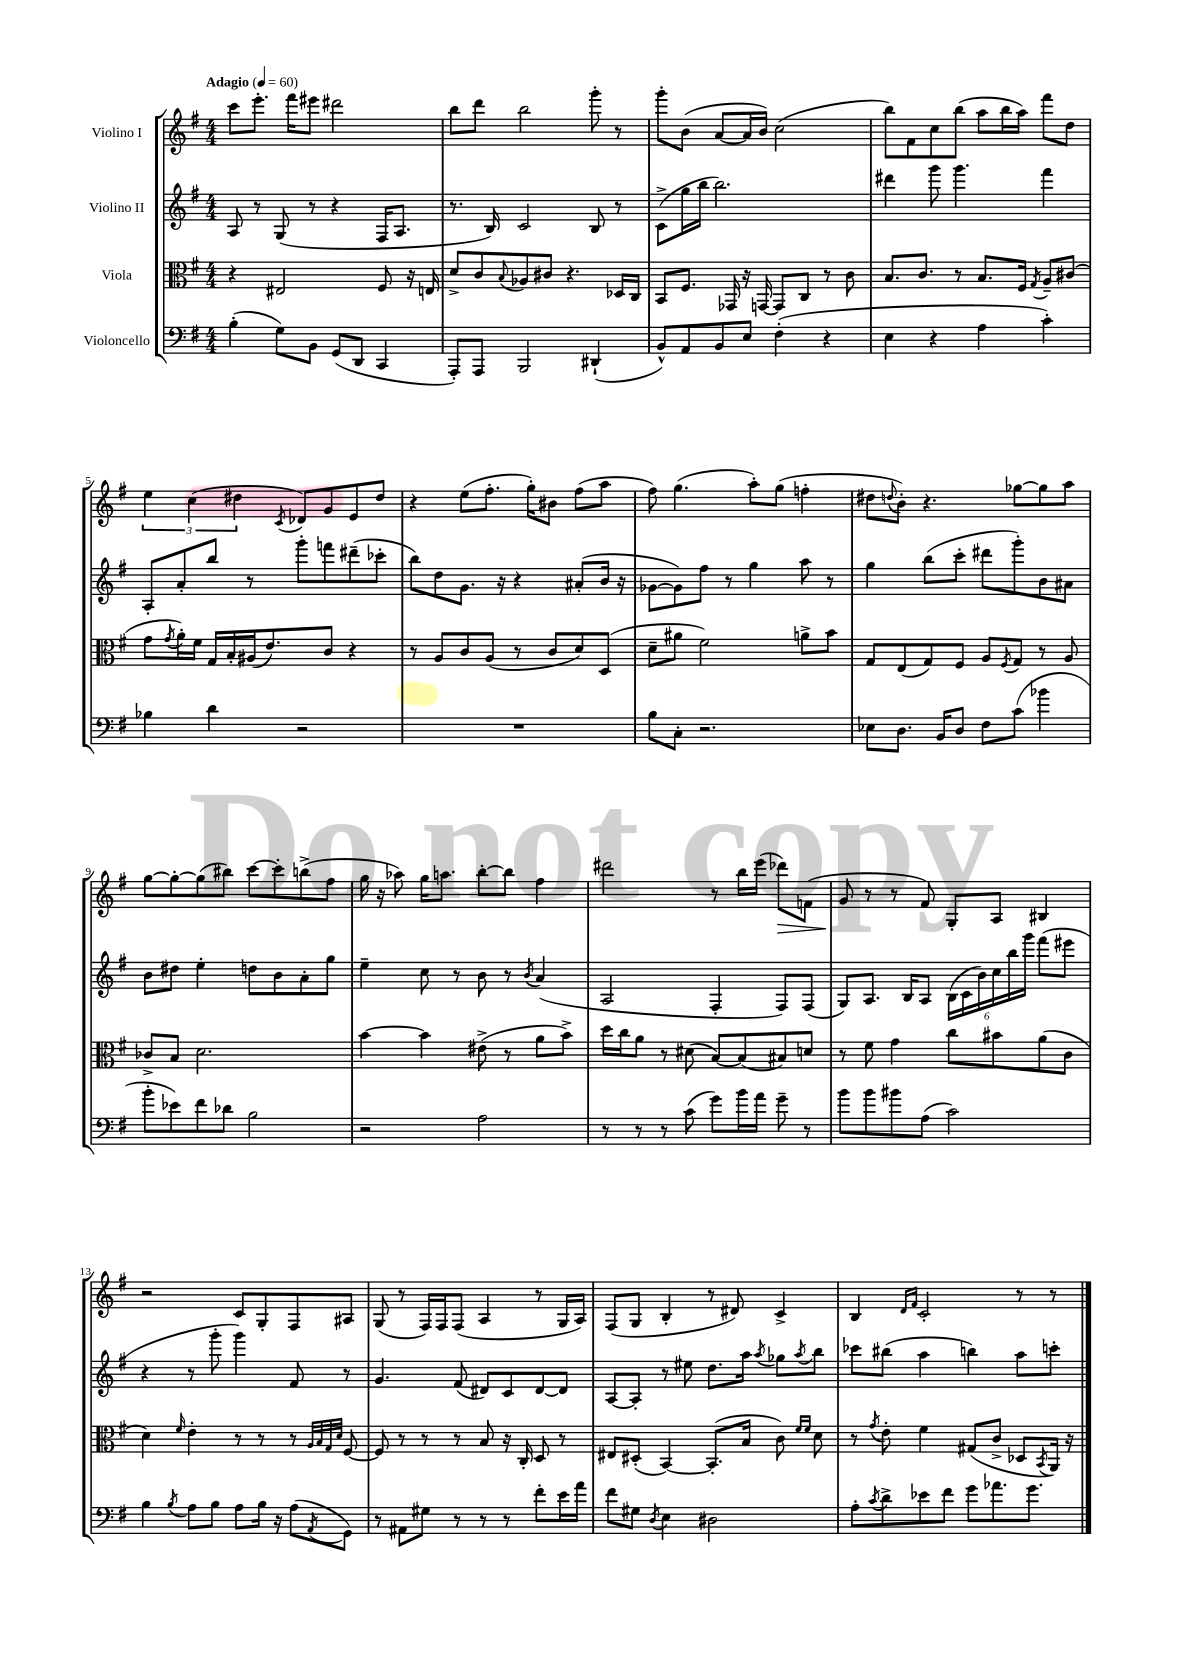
<<
\new StaffGroup <<
\new Staff = "s0" \with { instrumentName = "Violino I" } {
    \clef treble \key g \major \numericTimeSignature \time 4/4 \tempo "Adagio" 4 = 60
    c'''8 e'''8.-. fis'''16 eis'''8 dis'''2 |
    b''8 d'''8 b''2 g'''8-. r8 |
    g'''8-. b'8( a'8~ a'16 b'16) c''2( |
    b''8) fis'8 c''8 b''8( a''8 b''16 a''16) fis'''8 d''8 |
    \tuplet 3/2 { e''4 c''4( dis''4 } \acciaccatura { c'8 } des'8) g'8 e'8 dis''8 |
    r4 e''8( fis''8.-. g''16-.) bis'8 fis''8( a''8 |
    fis''8) g''4.( a''8-.) g''8( f''4-. |
    dis''8 \appoggiatura { d''8 } b'8-.) r4. ges''8~ ges''8 a''8 |
    g''8~ g''8~-. g''8( bis''8) c'''8~ c'''8-. b''8->( fis''8 |
    g''16 r16 aes''8) g''16 a''8. b''8~-. b''8 fis''4 |
    dis'''2 r8 b''16 e'''16( des'''8\>) f'8( |
    g'8\! r8 r8 fis'8) g8-. a8 bis4 |
    r2 c'8 g8-. fis8 ais8 |
    g8( r8 fis16) fis16 fis8( a4 r8 g16 a16) |
    fis8( g8 b4-. r8 dis'8) c'4-> |
    b4 \grace { d'16 fis'16 } c'2-. r8 r8 \bar "|." |
}
\new Staff = "s1" \with { instrumentName = "Violino II" } {
    \clef treble \key g \major \numericTimeSignature \time 4/4
    a8 r8 g8( r8 r4 fis16 a8. |
    r8. b16) c'2 b8 r8 |
    c'8->( g''16 b''16 b''2.) |
    dis'''4 g'''8 g'''4. fis'''4 |
    a8-. a'8-. b''8 r8 g'''8-. f'''8 dis'''8--( ces'''8-. |
    b''8) d''8 g'8. r16 r4 ais'8-.( b'16 r16 |
    ges'8~ ges'8) fis''8 r8 g''4 a''8 r8 |
    g''4 b''8( c'''8-. dis'''8 g'''8-.) b'8 ais'8 |
    b'8 dis''8 e''4-. d''8 b'8 a'8-. g''8 |
    e''4-- c''8 r8 b'8 r8 \acciaccatura { b'8 } a'4( |
    a2 fis4-. fis8) fis8( |
    g8) a8. b16 a8 \tuplet 6/4 { b16( c'16 b'16) c''16 b''16 g'''16 } fis'''8( eis'''8 |
    r4 r8 g'''8-. g'''4) fis'8 r8 |
    g'4. fis'8( dis'8) c'8 dis'8~ dis'8 |
    a8~ a8-. r8 eis''8 d''8. a''16 \acciaccatura { a''8 } ges''8 \acciaccatura { a''8 } b''8 |
    ces'''8 bis''8( a''4 b''4) a''8 c'''8-. \bar "|." |
}
\new Staff = "s2" \with { instrumentName = "Viola" } {
    \clef alto \key g \major \numericTimeSignature \time 4/4
    r4 eis2 fis8 r16 e16 |
    d'8-> c'8 \appoggiatura { b8 } aes8 cis'8 r4. des16 c16 |
    b,8 fis8. ges,16 r16 g,16~ g,8 c8 r8 c'8 |
    b8. c'8. r8 b8. fis16 \acciaccatura { g8 } a8-- cis'8( |
    g'8 \acciaccatura { g'8 } a'16-.) fis'16 g16 b16-. ais16( e'8.) c'8 r4 |
    r8 a8 c'8 a8( r8 c'8 d'8) d8( |
    d'8-- ais'8 fis'2) a'8-> b'8 |
    g8 e8( g8) fis8 a8 \acciaccatura { fis8 } g8 r8 a8 |
    ces'8-> b8 d'2. |
    b'4~ b'4 eis'8->( r8 a'8 b'8->) |
    d''16 c''16 a'8 r8 dis'8( b8~) b8( bis8) d'8 |
    r8 fis'8 g'4 c''8 bis'8 a'8( c'8 |
    d'4) \grace { fis'16 } e'4-. r8 r8 r8 \grace { a32 b32 g32 d'32 } fis8~ |
    fis8 r8 r8 r8 b8 r16 c16-. d8 r8 |
    eis8 dis8-.( b,4~) b,8.-.( b16 c'8) \grace { fis'16 fis'16 } d'8 |
    r8 \acciaccatura { g'8 } e'8-. fis'4 gis8( c'8-> des8 \acciaccatura { b,8 } a,16) r16 \bar "|." |
}
\new Staff = "s3" \with { instrumentName = "Violoncello" } {
    \clef bass \key g \major \numericTimeSignature \time 4/4
    b4-.( g8) b,8 g,8( d,8 c,4 |
    a,,8-.) a,,8 b,,2 dis,4-!( |
    b,8-^) a,8 b,8 e8 fis4-.( r4 |
    e4 r4 a4 c'4-.) |
    bes4 d'4 r2 |
    R1 |
    b8 c8-. r2. |
    ees8 d8. b,16 d8 fis8 c'8( bes'4 |
    b'8-. ees'8) fis'8 des'8 b2 |
    r2 a2 |
    r8 r8 r8 c'8( g'8) b'16 a'16 g'8-- r8 |
    b'8 b'8 bis'8 a8( c'2) |
    b4 \acciaccatura { b8 } a8 b8 a8 b16 r16 a8( \acciaccatura { a,8 } g,8) |
    r8 ais,8 gis8 r8 r8 r8 fis'8-. e'16 a'16 |
    fis'8 gis8 \acciaccatura { d8 } e4 dis2 |
    a8-. \acciaccatura { c'8 } d'8-> ees'8 fis'8 g'8 aes'8. g'8. \bar "|." |
}
>>
>>
